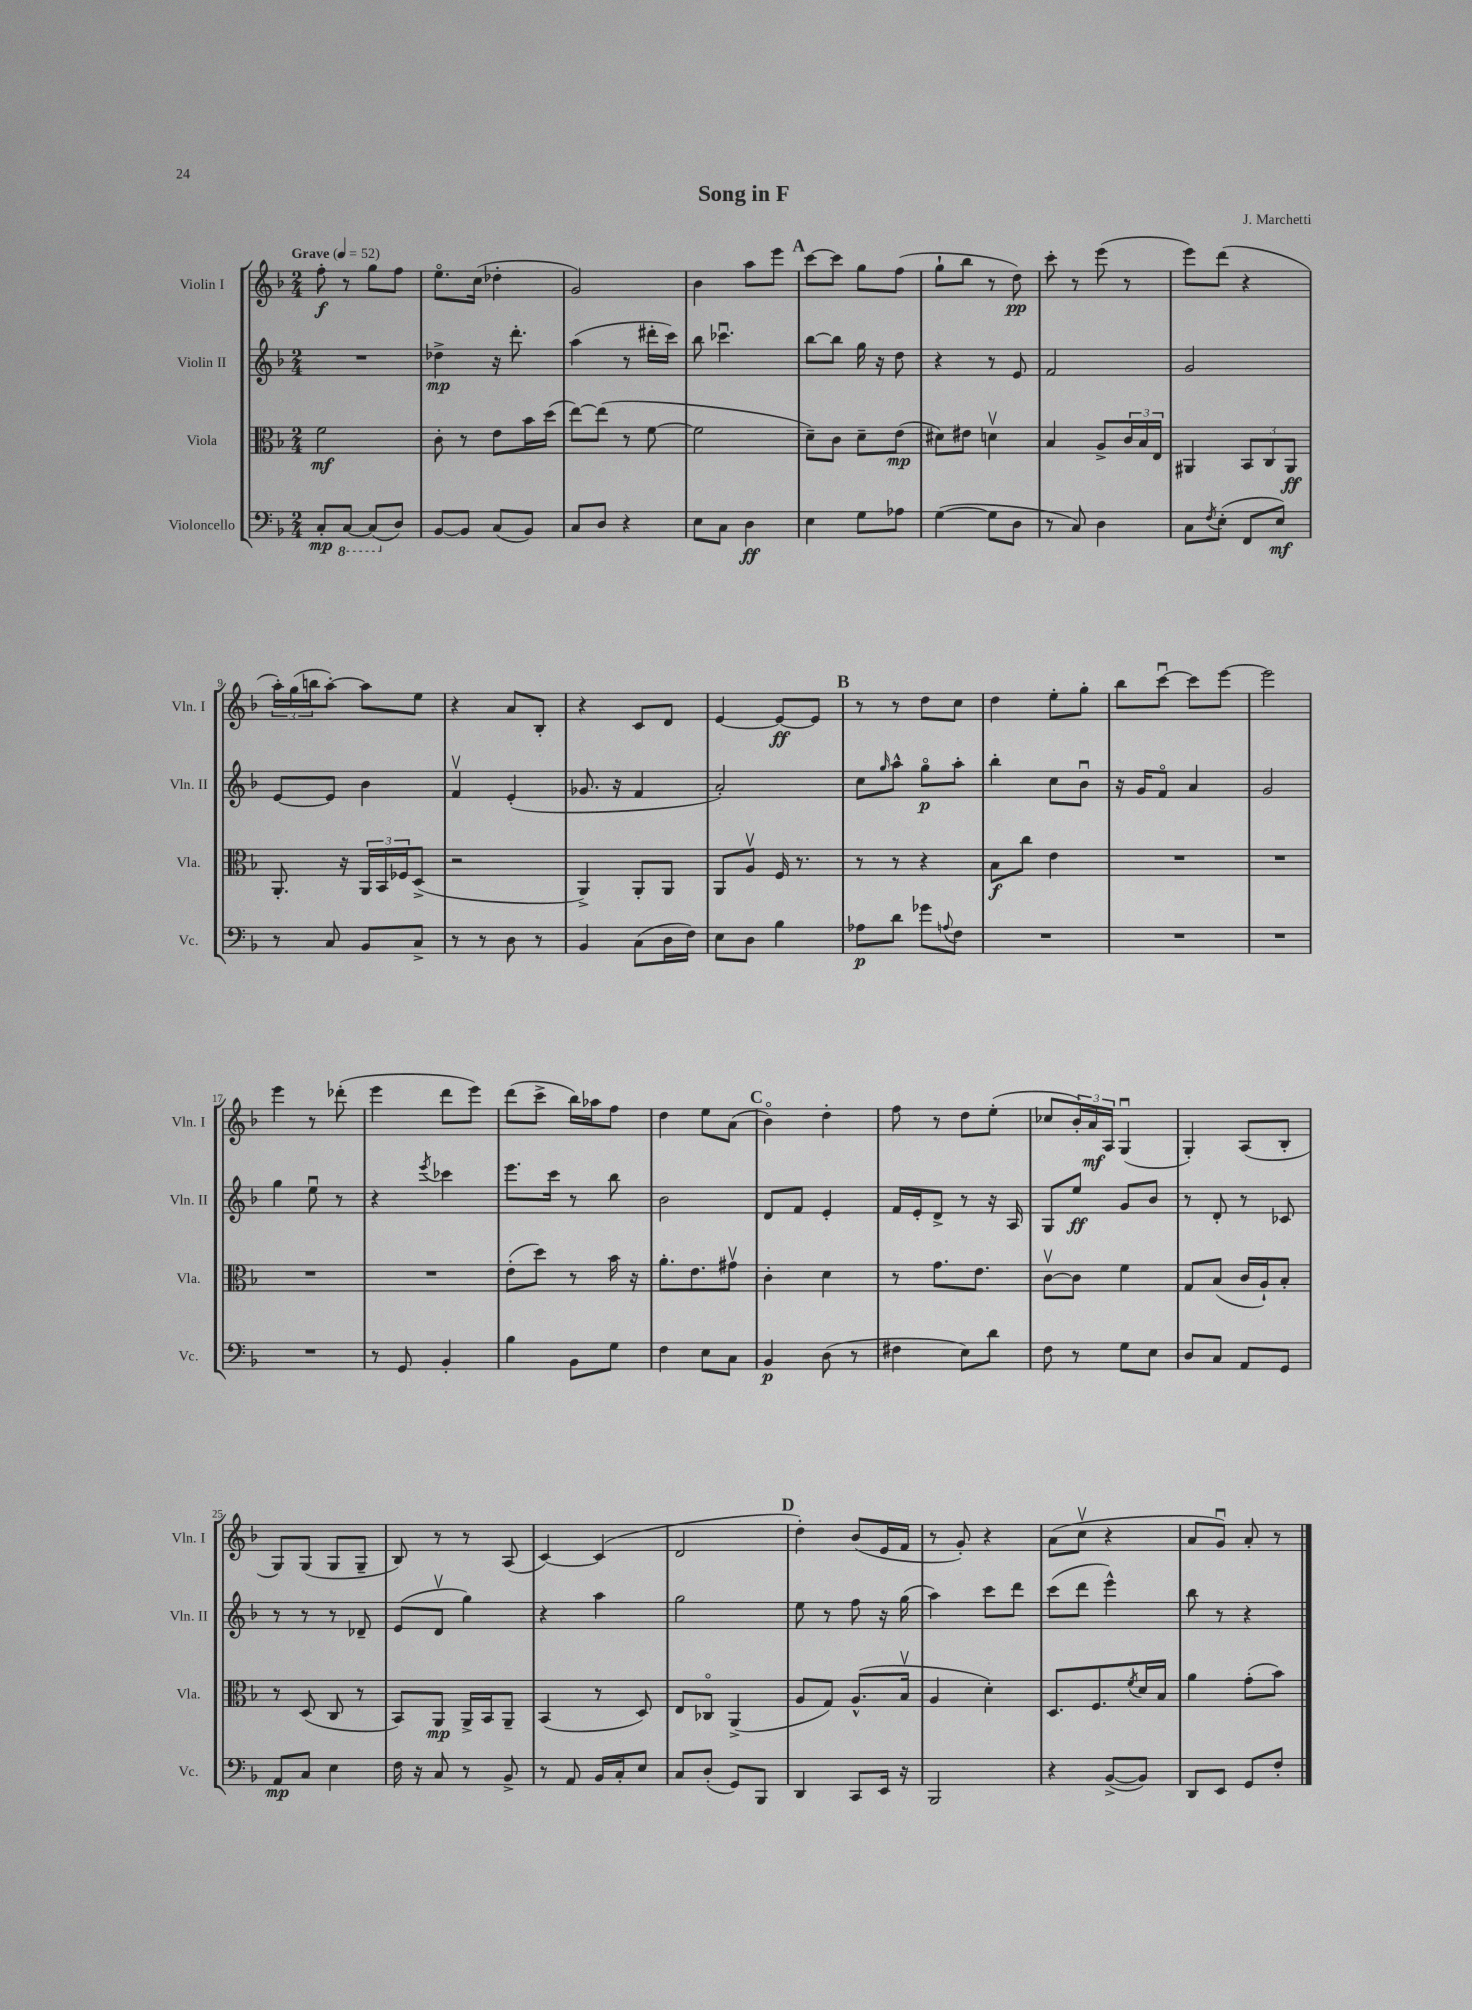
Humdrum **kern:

**kern	**kern	**kern	**kern
*staff4	*staff3	*staff2	*staff1
*clefF4	*clefC3	*clefG2	*clefG2
*k[b-]	*k[b-]	*k[b-]	*k[b-]
*M2/4	*M2/4	*M2/4	*M2/4
*MM52	*MM52	*MM52	*MM52
8C'	2f	2r	8ff'
[8CC	.	.	8r
(8CC]	.	.	8gg
8D)	.	.	8ff
=	=	=	=
[8BB-	8c'	4dd-^	8.eeo
8BB-]	8r	.	.
.	.	.	(16cc
(8C	8e	16r	4dd-'
.	.	8.ddd'	.
8BB-)	16b-	.	.
.	(16dd	.	.
=	=	=	=
8C	[8ee)	(4aa	2g)
8D	(8ee]	.	.
4r	8r	8r	.
.	[8f	16ddd#'	.
.	.	16ccc)	.
=	=	=	=
8E	2f]	8bb-	4b-
8C	.	4.ccc-u	.
4D	.	.	8aa
.	.	.	8eee
=	=	=	=
4E	8d~)	[8bb-	[8ccc
.	8c	8bb-]	8ccc]
8G	8d~	16gg	8gg
.	.	16r	.
8A-	(8e	8dd	(8ff
=	=	=	=
([4G	8d#)	4r	8gg`
.	8e#	.	8bb-
8G]	4dv	8r	8r
8D	.	8e	8dd)
=	=	=	=
8r	4B-	2f	8ccc'
8C)	.	.	8r
4D	8A^	.	(8eee
.	24c	.	8r
.	24B-	.	.
.	24E	.	.
=	=	=	=
8C	4AA#	2g	8eee)
8qF	.	.	.
(8E'	.	.	(8ddd
8FF	12BB-	.	4r
.	12C	.	.
8E)	.	.	.
.	12AA#	.	.
=	=	=	=
8r	8.AA'	[8e	24aa')
.	.	.	(24gg
.	.	.	24bb
8C	.	8e]	[8aa')
.	16r	.	.
8BB-	24AA	4b-	8aa]
.	24BB-	.	.
.	24F-	.	.
8C^	(8D^	.	8ee
=	=	=	=
8r	2r	4fv	4r
8r	.	.	.
8D	.	(4e'	8a
8r	.	.	8B-'
=	=	=	=
4BB-	4AA^)	8.g-	4r
.	.	16r	.
(8C	8AA'	4f	8c
16D	8AA	.	8d
16F)	.	.	.
=	=	=	=
8E	8AA	2a')	[4e
8D	8Av	.	.
4B-	16F	.	8e_
.	8.r	.	.
.	.	.	8e]
=	=	=	=
8A-	8r	8cc	8r
.	.	16qqgg	.
8d	8r	8aa^^	8r
8g-	4r	8ggo	8dd
8qqA	.	.	.
8F	.	8aa'	8cc
=	=	=	=
2r	8B-	4bb-'	4dd
.	8cc	.	.
.	4e	8cc	8ee'
.	.	8b-u	8gg'
=	=	=	=
2r	2r	16r	8bb-
.	.	16g	.
.	.	8fo	[8cccu
.	.	4a	8ccc]
.	.	.	[8eee
=	=	=	=
2r	2r	2g	2eee]
=	=	=	=
2r	2r	4gg	4eee
.	.	8eeu	8r
.	.	8r	(8ddd-'
=	=	=	=
8r	2r	4r	4eee
8GG	.	.	.
.	.	8qeee	.
4BB-'	.	4ccc-	8ddd
.	.	.	8eee)
=	=	=	=
4B-	(8e'	8.eee	(8ddd
.	8dd)	.	8ccc^
.	.	16ccc	.
8BB-	8r	8r	16bb-)
.	.	.	16aa-
8G	16b-	8bb-	8ff
.	16r	.	.
=	=	=	=
4F	8.a'	2b-	4dd
.	8.e	.	.
8E	.	.	8ee
8C	8g#v	.	(8a
=	=	=	=
4BB-	4c'	8d	4b-o)
.	.	8f	.
(8D	4d	4e'	4dd'
8r	.	.	.
=	=	=	=
4F#	8r	16f	8ff
.	.	16e'	.
.	8.g	8d^	8r
8E)	.	8r	8dd
.	8.e	.	.
8d	.	16r	(8ee'
.	.	16A	.
=	=	=	=
8F	[8cv	8G	8cc-
8r	8c]	8ee	24b-')
.	.	.	24a
.	.	.	24A
8G	4f	8g	(4Gu
8E	.	8b-	.
=	=	=	=
8D	8G	8r	4G')
8C	(8B-	8d'	.
8AA	16c	8r	(8A
.	16A`)	.	.
8GG	8B-'	8c-	8B-'
=	=	=	=
8AA	8r	8r	8G)
8C	(8D	8r	(8G
4E	8C	8r	8G
.	8r	8d-~	8G~
=	=	=	=
16F	8BB-)	(8e	8B-)
16r	.	.	.
8C	8AA	8dv	8r
8r	16AA^	4gg)	8r
.	16BB-	.	.
8BB-^	8AA~	.	(8A
=	=	=	=
8r	(4BB-	4r	[4c)
8AA	.	.	.
16BB-	8r	4aa	(4c]
16C'	.	.	.
8E	8D)	.	.
=	=	=	=
8C	8E	2gg	2d
(8D'	8C-o	.	.
8GG)	(4AA^	.	.
8BBB-	.	.	.
=	=	=	=
4DD	8A	8ee	4dd')
.	8G)	8r	.
8CC	(8.A^^	8ff	(8b-
16EE	.	16r	16e
16r	16B-v	(16gg	16f
=	=	=	=
2BBB-	4A	4aa)	8r
.	.	.	8g')
.	4d')	8ccc	4r
.	.	8ddd	.
=	=	=	=
4r	8.D	(8ccc	(8a
.	.	8ddd	8ccv
.	8.F	.	.
([8BB-^	.	4eee^^)	4r
.	8qf	.	.
8BB-])	16d	.	.
.	16B-	.	.
=	=	=	=
8DD	4a	8bb-	8a
8EE	.	8r	8gu)
8GG	(8g'	4r	8a'
8F'	8b-)	.	8r
==	==	==	==
*-	*-	*-	*-
